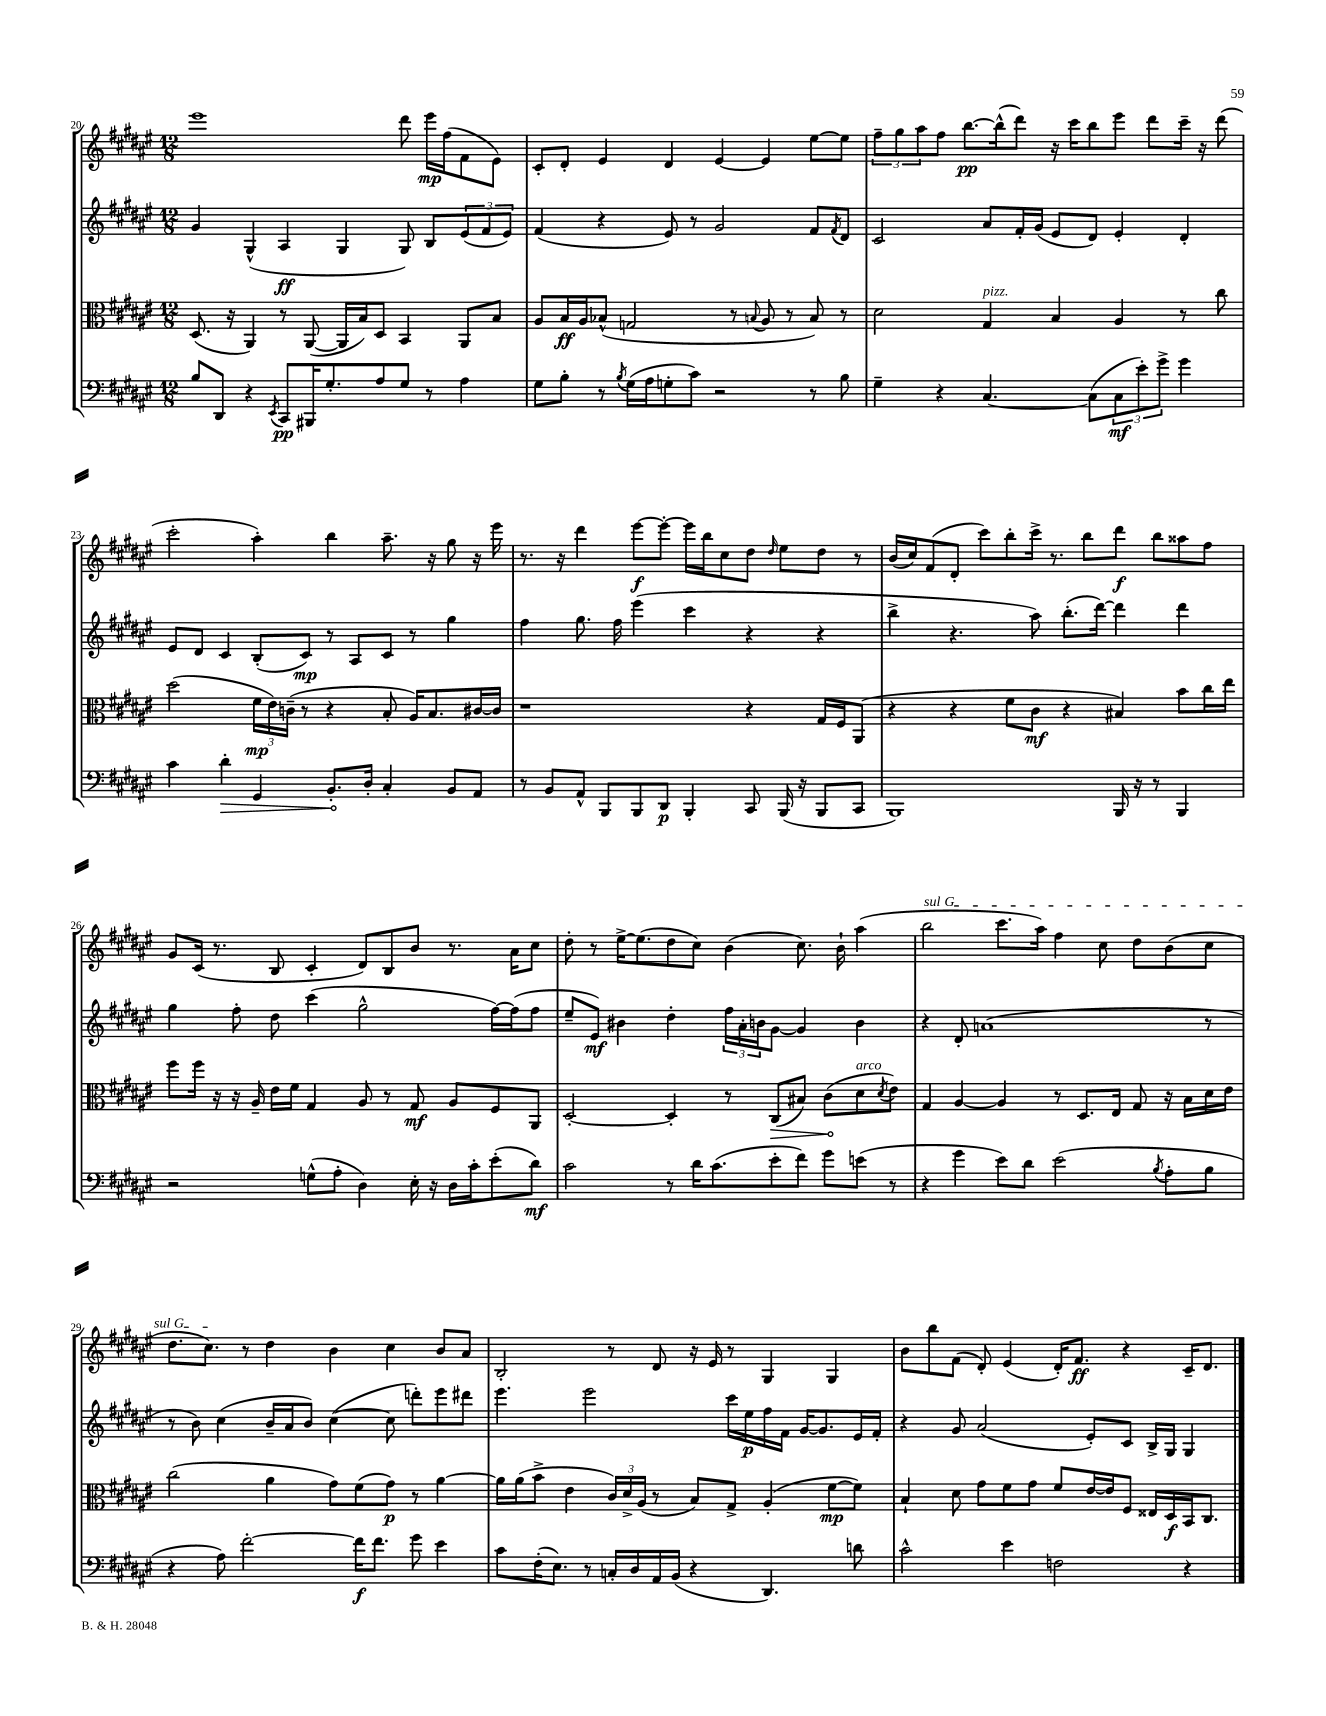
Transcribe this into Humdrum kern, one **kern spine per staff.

**kern	**kern	**kern	**kern
*staff4	*staff3	*staff2	*staff1
*clefF4	*clefC3	*clefG2	*clefG2
*k[f#c#g#d#a#e#]	*k[f#c#g#d#a#e#]	*k[f#c#g#d#a#e#]	*k[f#c#g#d#a#e#]
*M12/8	*M12/8	*M12/8	*M12/8
8B	(8.D#	4g#	1eee#
8DD#	.	.	.
.	16r	.	.
4r	4AA#)	(4G#^^	.
8qEE#	.	.	.
8CC#	8r	4A#	.
16BBB#	([8AA#	.	.
8.G#'	.	.	.
.	16AA#]	4G#	.
.	16B)	.	.
8A#	8D#	.	.
8G#	4BB	8G#)	8ddd#
8r	.	8B	16eee#
.	.	.	(16ff#
4A#	8AA#	(12e#	8f#
.	.	12f#	.
.	8B	.	8e#)
.	.	12e#)	.
=	=	=	=
8G#	8A#	(4f#	8c#'
8B'	16B	.	8d#'
.	16A#	.	.
8r	(8B-^^	4r	4e#
8qB	.	.	.
(16G#	2G	.	.
16A#	.	.	.
8G'	.	8e#)	4d#
8c#)	.	8r	.
2r	.	2g#	[4e#
.	8r	.	.
.	8qqB	.	.
.	8A#	.	4e#]
.	8r	.	.
8r	8B)	8f#	[8ee#
.	.	8qf#	.
8B	8r	8d#	8ee#]
=	=	=	=
4G#~	2d#	2c#	12ff#~
.	.	.	12gg#
.	.	.	12aa#
4r	.	.	8ff#
.	.	.	[8.bb
[4.C#	4G#	8a#	.
.	.	.	(16bb^^]
.	.	16f#'	8ddd#)
.	.	(16g#	.
.	4B	8e#	16r
.	.	.	16ccc#
(8C#]	.	8d#)	8bb
12C#	4A#	4e#'	8eee#
12e#')	.	.	.
.	.	.	8ddd#
12g#^	.	.	.
4g#	8r	4d#'	16ccc#~
.	.	.	16r
.	8cc#	.	(8ddd#
=	=	=	=
4c#	(2dd#	8e#	2ccc#'
.	.	8d#	.
4d#'	.	4c#	.
4GG#	24f#	(8B'	4aa#')
.	24e#)	.	.
.	(24c~	.	.
.	8r	8c#)	.
8.BB'	4r	8r	4bb
.	.	8A#	.
16D#'	.	.	.
4C#'	8B'	8c#	8.aa#~
.	16A#)	8r	.
.	8.B	.	16r
8BB	.	4gg#	8gg#
8AA#	[16c#	.	16r
.	16c#]	.	16eee#
=	=	=	=
8r	1r	4ff#	8.r
8BB	.	.	.
.	.	.	16r
8AA#^^	.	8.gg#	4ddd#
8BBB	.	.	.
.	.	16ff#	.
8BBB	.	(4eee#	[8eee#
8DD#	.	.	8eee#'_
4BBB'	.	4ccc#	16eee#]
.	.	.	16bb
.	.	.	8cc#
8CC#	4r	4r	8dd#
.	.	.	16qqdd#
(16BBB	.	.	8ee#
16r	.	.	.
8BBB	16G#	4r	8dd#
.	16F#	.	.
8CC#	(8AA#	.	8r
=	=	=	=
1BBB)	4r	4bb^	(16b
.	.	.	16cc#)
.	.	.	(8f#
.	4r	4.r	8d#'
.	.	.	8ccc#)
.	8f#	.	8bb'
.	8c#	8aa#)	16ccc#^
.	.	.	8.r
.	4r	(8.bb'	.
.	.	.	8bb
.	.	[16ddd#)	.
16BBB	4B#)	4ddd#]	8ddd#
16r	.	.	.
8r	.	.	8bb
4BBB	8b	4ddd#	8aa##
.	16cc#	.	8ff#
.	16ee#	.	.
=	=	=	=
2r	8ff#	4gg#	8g#
.	16ff#	.	(16c#
.	16r	.	8.r
.	16r	8ff#'	.
.	16A#~	.	.
.	16e#	8dd#	8B
.	16f#	.	.
(8G^^	4G#	(4ccc#	4c#'
8A#'	.	.	.
4D#)	8A#	2gg#^^	8d#)
.	8r	.	8B
16E#'	8G#	.	8b
16r	.	.	.
16D#	8A#	.	8.r
16c#'	.	.	.
(8e#'	8F#	[16ff#)	.
.	.	(16ff#]	16a#
8d#)	8AA#	8ff#	8cc#
=	=	=	=
2c#	[2D#'	8ee#~	8dd#'
.	.	8e#)	8r
.	.	4b#	[16ee#^
.	.	.	(8.ee#]
8r	4D#']	4dd#'	8dd#
16d#	.	.	8cc#)
(8.c#	.	.	.
.	8r	24ff#	(4b
.	.	24a#'	.
.	.	24b	.
8e#'	(8C#	[8g#	.
8f#)	8B#)	4g#]	8.cc#)
8g#	(8c#	.	.
.	.	.	16b`
(8e	8d#	4b	(4aa#
.	8qd#	.	.
8r	8e#)	.	.
=	=	=	=
4r	4G#	4r	2bb
4g#	[4A#	8d#'	.
.	.	(1a	.
8e#)	4A#]	.	8.ccc#
8d#	.	.	.
.	.	.	16aa#)
(2e#	8r	.	4ff#
.	8.D#	.	.
.	.	.	8cc#
.	16E#	.	.
.	8G#	.	8dd#
8qB	.	.	.
8A#'	16r	.	(8b
.	16B	.	.
8B	16d#	8r	8cc#
.	16e#	.	.
=	=	=	=
4r	(2cc#	8r	8.dd#
.	.	8b)	.
.	.	.	8.cc#)
8A#)	.	(4cc#	.
[2f#'	.	.	8r
.	4a#	16b~	4dd#
.	.	16a#	.
.	.	8b)	.
.	8g#)	([4cc#	4b
16f#]	(8f#	.	.
8.f#	.	.	.
.	8g#)	8cc#]	4cc#
8g#	8r	8ddd')	.
4e#	[4a#	8eee#	8b
.	.	8ddd#	8a#
=	=	=	=
8c#	16a#]	4.eee#	2B'
.	(16a#	.	.
(16F#'	8b^	.	.
8.E#)	.	.	.
.	4e#	.	.
8r	.	2eee#	.
16C'	24c#)	.	8r
.	24d#^	.	.
16D#	.	.	.
.	(24A#	.	.
16AA#	8r	.	8d#
(16BB	.	.	.
4r	8B)	.	16r
.	.	.	16e#
.	8G#^	16ccc#	8r
.	.	16ee#	.
4.DD#)	(4A#'	16ff#	4G#
.	.	16f#	.
.	.	[16g#	.
.	.	8.g#]	.
.	[8f#	.	4G#
8d	8f#])	16e#	.
.	.	16f#'	.
=	=	=	=
2c#^^	4B`	4r	8b
.	.	.	8bb
.	8d#	8g#	(8f#
.	8g#	(2a#	8d#')
4e#	8f#	.	(4e#
.	8g#	.	.
2F	8f#	.	16d#')
.	.	.	8.f#
.	[16e#	8e#')	.
.	16e#]	.	.
.	8F#	8c#	4r
.	16E##	16B^	.
.	16D#	16G#	.
4r	16BB	4G#	16c#~
.	8.C#	.	8.d#
==	==	==	==
*-	*-	*-	*-
